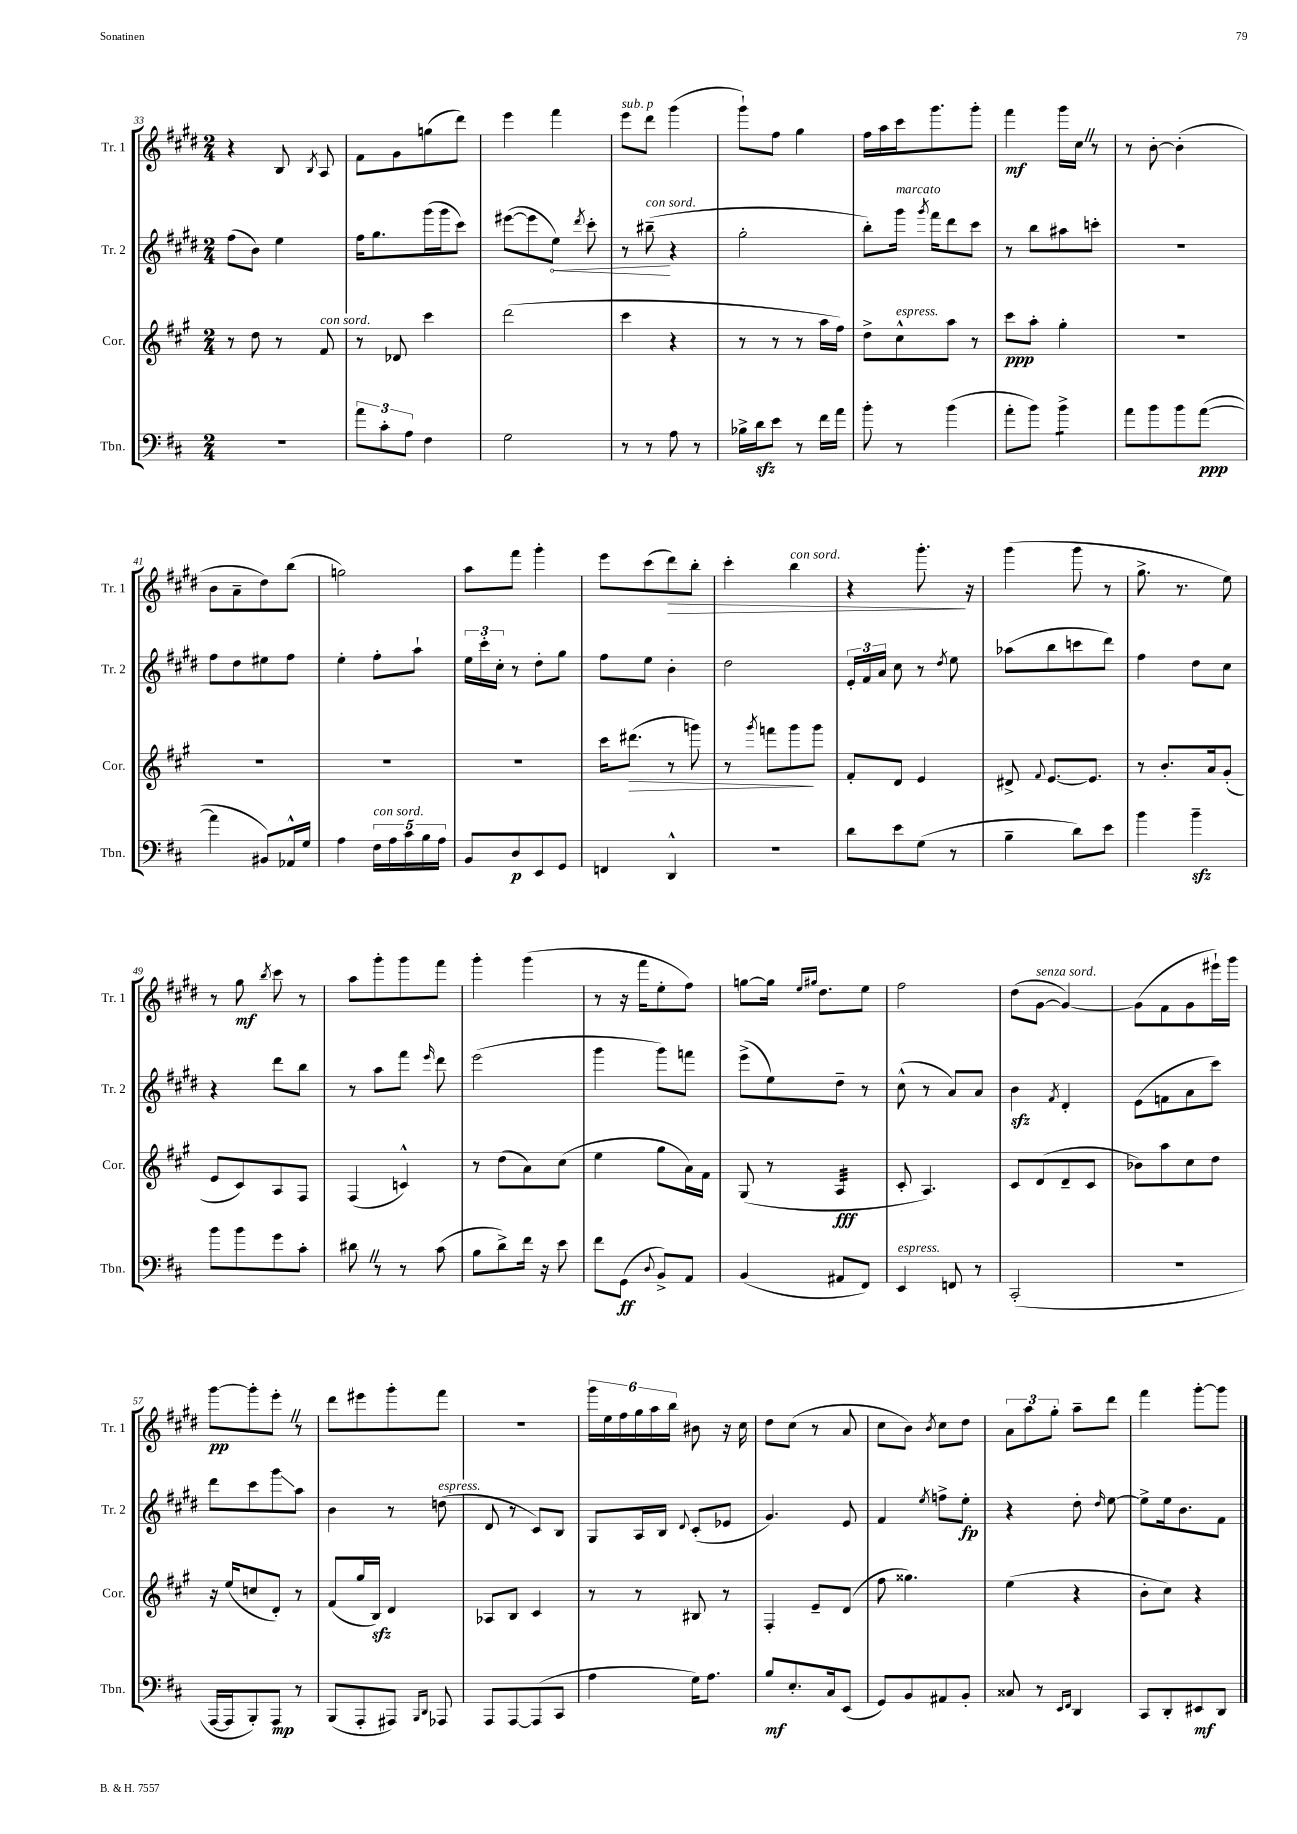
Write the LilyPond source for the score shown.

<<
\new StaffGroup <<
\new Staff = "s0" \with { instrumentName = "Tr. 1" shortInstrumentName = "Tr. 1" } {
    \clef treble \key e \major \numericTimeSignature \time 2/4
    \autoBeamOff r4 b8 \acciaccatura { b8 } a8 |
    fis'8[ gis'8 g''8( dis'''8]) |
    e'''4 fis'''4 |
    e'''8[^\markup { \italic "sub. p" } dis'''8] gis'''4( |
    gis'''8[-!) fis''8] gis''4 |
    fis''16[ a''16 cis'''16 gis'''8. gis'''8]-. |
    fis'''4\mf gis'''16[ cis''16] \once \override BreathingSign.text = \markup { \musicglyph "scripts.caesura.straight" } \breathe r8 |
    r8 b'8~-. b'4-.( |
    b'8[ a'8-- dis''8) b''8]( |
    g''2) |
    a''8[ fis'''8] gis'''4-. |
    e'''8[ cis'''8( dis'''8\>) b''8]-. |
    cis'''4-. b''4^\markup { \italic "con sord." } |
    r4 gis'''8.-.\! r16 |
    gis'''4( gis'''8 r8 |
    gis''8.-> r8. e''8) |
    r8 gis''8\mf \acciaccatura { b''8 } cis'''8 r8 |
    a''8[ gis'''8-. gis'''8 fis'''8] |
    gis'''4-. gis'''4( |
    r8 r16 fis'''16[ e''8-. fis''8]) |
    g''8[~ g''16] \grace { e''16[ gis''16] } dis''8.[ e''8] |
    fis''2 |
    dis''8[( gis'8]~^\markup { \italic "senza sord." } gis'4~) |
    gis'8[( fis'8 gis'8 eis'''16-!) gis'''16] |
    gis'''8[~\pp gis'''8-. e'''8]-. \once \override BreathingSign.text = \markup { \musicglyph "scripts.caesura.straight" } \breathe r8 |
    dis'''8[ eis'''8 gis'''8-. fis'''8] |
    R2 |
    \tuplet 6/4 { gis'''16[ e''16 fis''16 gis''16 a''16 b''16] } bis'8 r16 cis''16 |
    dis''8[ cis''8]( r8 a'8 |
    cis''8[ b'8]) \acciaccatura { b'8 } cis''8[ dis''8] |
    \tuplet 3/2 { a'8[ a''8 gis''8]-. } a''8[-- dis'''8] |
    fis'''4 gis'''8[~-. gis'''8] \bar "|." |
}
\new Staff = "s1" \with { instrumentName = "Tr. 2" shortInstrumentName = "Tr. 2" } {
    \clef treble \key e \major \numericTimeSignature \time 2/4
    \autoBeamOff fis''8[( b'8]) e''4 |
    fis''16[ gis''8. gis'''16( gis'''16 cis'''8]) |
    eis'''8[~( eis'''8 \once \override Hairpin.circled-tip = ##t e''8]\<) \acciaccatura { dis'''8 } cis'''8-. |
    r8 bis''8--\!^\markup { \italic "con sord." }( r4 |
    gis''2-. |
    b''8[-.) gis'''16]^\markup { \italic "marcato" } \acciaccatura { gis'''8 } fis'''16[ dis'''8 cis'''8] |
    r8 b''8[ ais''8 c'''8]-. |
    r2 |
    fis''8[ dis''8 eis''8 fis''8] |
    e''4-. fis''8[-. a''8]-! |
    \tuplet 3/2 { e''16[ cis'''16-. cis''16]-. } r8 dis''8[-. gis''8] |
    fis''8[ e''8] b'4-. |
    dis''2 |
    \tuplet 3/2 { e'16[-. fis'16 a'16] } cis''8 r8 \acciaccatura { dis''8 } e''8 |
    aes''8[( b''8 c'''8 dis'''8]) |
    fis''4 dis''8[ cis''8] |
    r4 dis'''8[ b''8] |
    r8 a''8[ fis'''8] \grace { e'''16 } dis'''8 |
    e'''2( |
    gis'''4 gis'''8[) f'''8] |
    e'''8[->( e''8) dis''8]-- r8 |
    cis''8-^( r8 a'8[) a'8] |
    b'4\sfz \acciaccatura { fis'8 } dis'4-. |
    e'8[( f'8 a'8 cis'''8]) |
    dis'''8[ cis'''8 gis'''8\glissando a''8] |
    b'4 r8 d''8^\markup { \italic "espress." }( |
    dis'8 r8 cis'8[) b8] |
    gis8[ a16 b16] \appoggiatura { dis'8 } cis'8[-.( ees'8] |
    gis'4.) e'8 |
    fis'4 \acciaccatura { e''8 } f''8[-> e''8]-.\fp |
    r4 dis''8-. \grace { dis''16 } e''8~ |
    e''8[-> e''16 b'8. fis'8] \bar "|." |
}
\new Staff = "s2" \with { instrumentName = "Cor." shortInstrumentName = "Cor." } {
    \clef treble \key a \major \numericTimeSignature \time 2/4
    \autoBeamOff r8 d''8 r8 fis'8^\markup { \italic "con sord." } |
    r8 des'8 cis'''4 |
    d'''2( |
    cis'''4 r4 |
    r8 r8 r8 a''16[ fis''16]) |
    d''8[-> cis''8-^^\markup { \italic "espress." } a''8] r8 |
    cis'''8[\ppp a''8]-. gis''4-. |
    R2 |
    R2 |
    R2 |
    R2 |
    cis'''16[ dis'''8.]\>( r8 g'''8) |
    r8 \acciaccatura { gis'''8 } f'''8[ gis'''8\! gis'''8] |
    fis'8[-. d'8] e'4 |
    dis'8-> \appoggiatura { fis'8 } e'8.[~ e'8.] |
    r8 b'8.[-. a'16 gis'8]-.( |
    e'8[ cis'8) a8 fis8] |
    fis4( c'4-^) |
    r8 d''8[( a'8) cis''8]( |
    e''4 gis''8[ a'16) fis'16] |
    gis8( r8 a4:32\fff |
    cis'8-. a4.) |
    cis'8[ d'8( d'8-- cis'8] |
    bes'8[) a''8 cis''8 d''8] |
    r16 e''16[( c''8 d'8]-.) r8 |
    fis'8[( gis''16 b16]\sfz) d'4 |
    aes8[ b8] cis'4 |
    r8 r8 bis8 r8 |
    fis4-. e'8[-- d'8]( |
    fis''8 gisis''4.) |
    e''4( r4 |
    b'8[-. cis''8]) r4 \bar "|." |
}
\new Staff = "s3" \with { instrumentName = "Tbn." shortInstrumentName = "Tbn." } {
    \clef bass \key d \major \numericTimeSignature \time 2/4
    \autoBeamOff R2 |
    \tuplet 3/2 { a'8[ cis'8-. a8] } fis4 |
    g2 |
    r8 r8 a8 r8 |
    bes16[-> d'16\sfz e'8] r8 fis'16[ a'16] |
    b'8-. r8 b'4( |
    a'8[-. b'8]) b'4:8-> |
    a'8[ b'8 b'8 a'8]~\ppp( |
    a'4 bis,8[) aes,16-^ g16] |
    a4 \tuplet 5/4 { fis16[^\markup { \italic "con sord." } a16 cis'16 b16 a16] } |
    b,8[ d8\p e,8 g,8] |
    f,4 d,4-^ |
    R2 |
    d'8[ e'8 g8]( r8 |
    b4-- d'8[) e'8] |
    b'4 b'4--\sfz |
    b'8[ b'8 g'8 cis'8]-. |
    dis'8 \once \override BreathingSign.text = \markup { \musicglyph "scripts.caesura.straight" } \breathe r8 r8 cis'8( |
    b8[ d'8->) fis'16] r16 e'8 |
    fis'8[ g,8]\ff( \appoggiatura { d8 } b,8[->) a,8] |
    b,4( ais,8[ fis,8]) |
    e,4^\markup { \italic "espress." } f,8 r8 |
    cis,2-.( |
    R2 |
    a,,16[~ a,,16 b,,8-.) a,,8]\mp r8 |
    b,,8[( a,,8-. ais,,8]) \grace { b,,16[ d,16] } aes,,8 |
    a,,8[ a,,8~ a,,8( cis,8] |
    a4 g16[) a8.] |
    b8[\mf e8.-. cis16 e,8]( |
    g,8[) b,8 ais,8 b,8]-. |
    cisis8 r8 \grace { e,16[ fis,16] } d,4 |
    cis,8[ d,8-. eis,8\mf d,8] \bar "|." |
}
>>
>>
\layout { \context { \Score currentBarNumber = #33 } }
